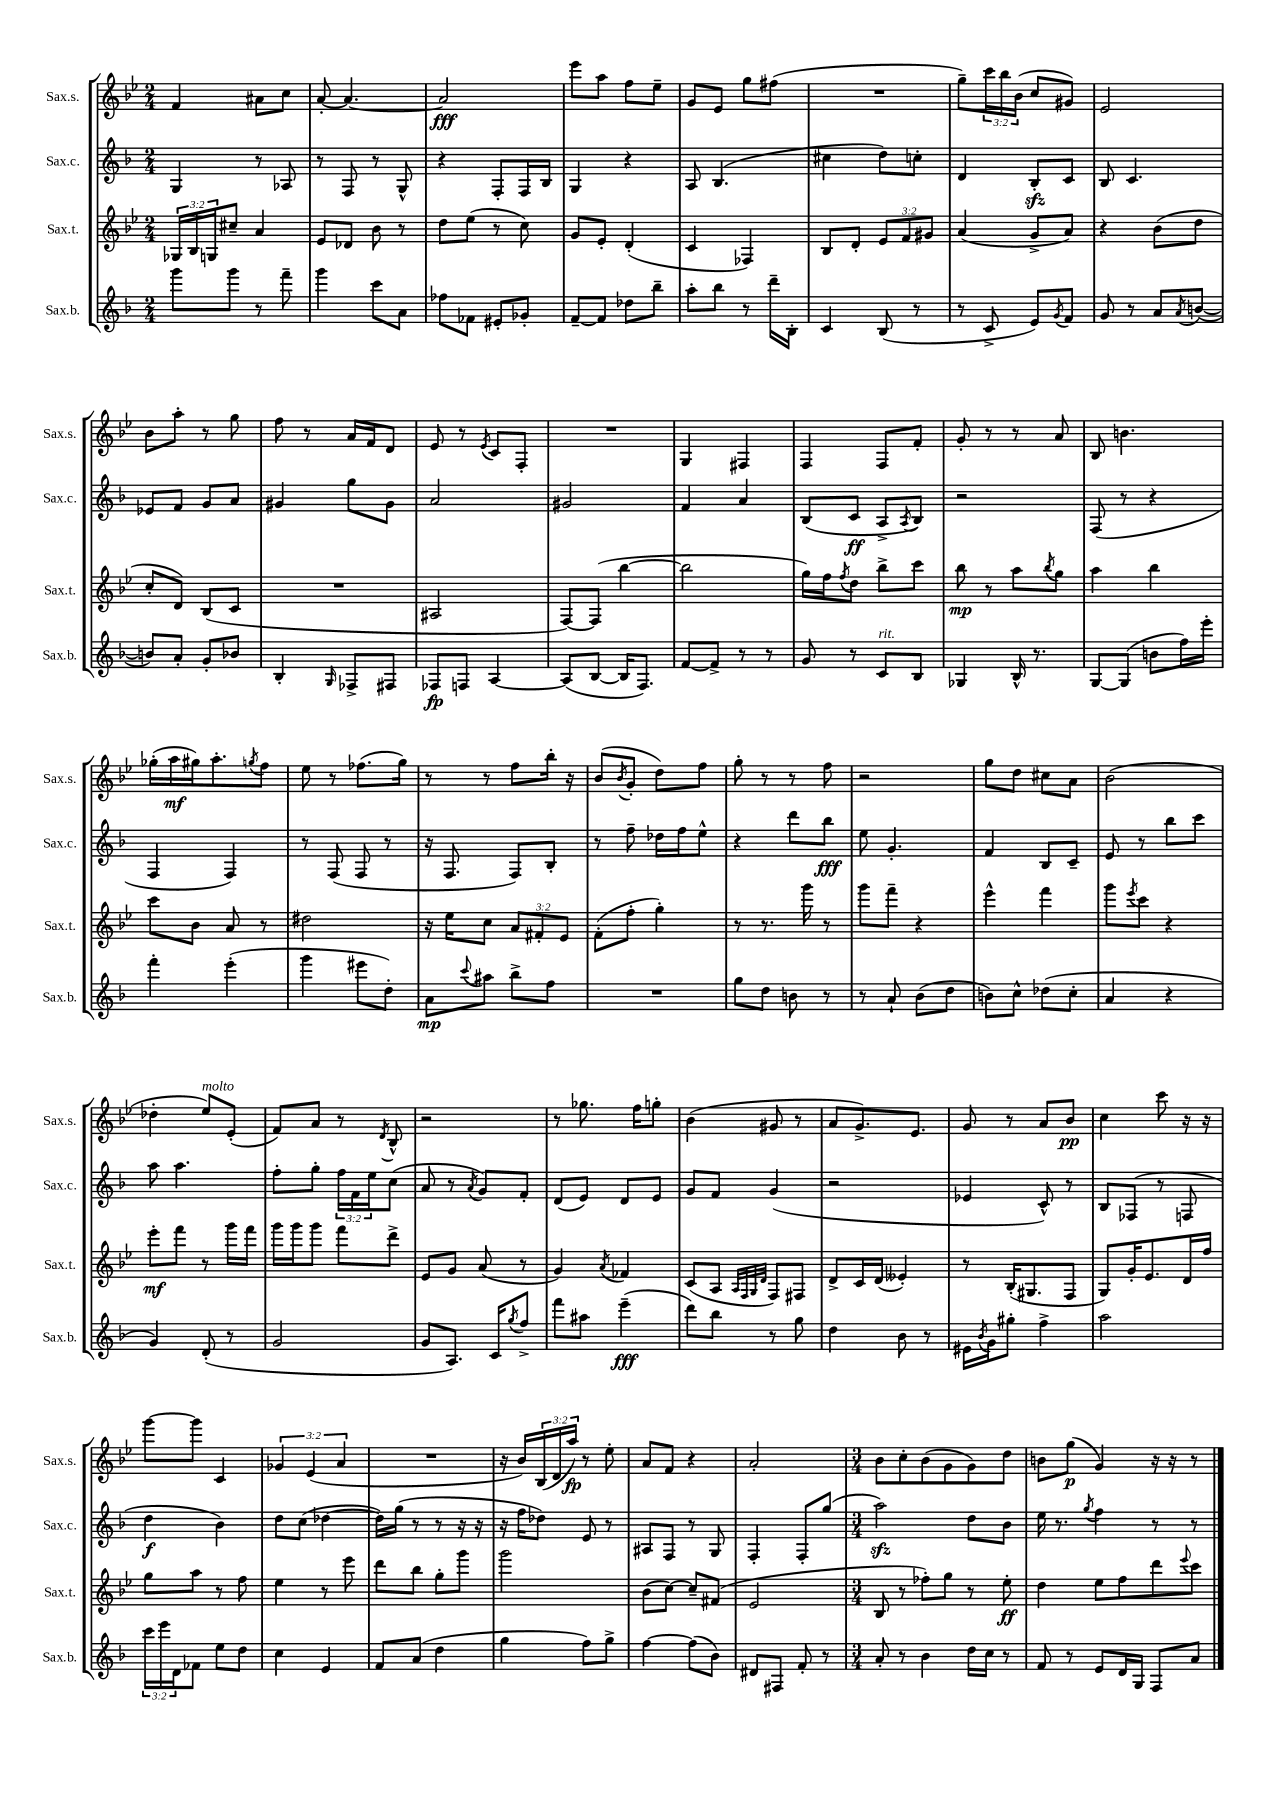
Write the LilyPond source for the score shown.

<<
\new StaffGroup <<
\new Staff = "s0" \with { instrumentName = "Sax.s." shortInstrumentName = "Sax.s." } {
    \clef treble \key bes \major \numericTimeSignature \time 2/4 \override Staff.TupletNumber.text = #tuplet-number::calc-fraction-text
    f'4 ais'8 c''8 |
    a'8~-. a'4.~ |
    a'2\fff |
    ees'''8 a''8 f''8 ees''8-- |
    g'8 ees'8 g''8 fis''8( |
    R2 |
    g''8--) \tuplet 3/2 { c'''16 bes''16 bes'16( } c''8 gis'8) |
    ees'2 |
    bes'8 a''8-. r8 g''8 |
    f''8 r8 a'16 f'16 d'8 |
    ees'8 r8 \acciaccatura { ees'8 } c'8 f8-. |
    R2 |
    g4 fis4 |
    f4 f8 f'8-. |
    g'8-. r8 r8 a'8 |
    bes8 b'4. |
    ges''16-.( a''16\mf gis''16) a''8.-. \acciaccatura { g''8 } f''8 |
    ees''8 r8 fes''8.( g''16) |
    r8 r8 f''8 bes''16-. r16 |
    bes'8( \acciaccatura { bes'8 } g'8-. d''8) f''8 |
    g''8-. r8 r8 f''8 |
    r2 |
    g''8 d''8 cis''8 a'8 |
    bes'2( |
    des''4-. ees''8^\markup { \italic "molto" }) ees'8-.( |
    f'8) a'8 r8 \acciaccatura { d'8 } bes8-^ |
    r2 |
    r8 ges''8. f''16 g''8-. |
    bes'4( gis'8 r8 |
    a'8 g'8.->) ees'8. |
    g'8 r8 a'8 bes'8\pp |
    c''4 c'''8 r16 r16 |
    g'''8~ g'''8 c'4 |
    \tuplet 3/2 { ges'4 ees'4( a'4 } |
    R2 |
    r16 bes'16) \tuplet 3/2 { bes16( d'16 a''16\fp) } r8 ees''8-. |
    a'8 f'8 r4 |
    a'2-. |
    \numericTimeSignature \time 3/4 bes'8 c''8-. bes'8( g'8 g'8) d''8 |
    b'8 g''8\p( g'4) r16 r16 r8 \bar "|." |
}
\new Staff = "s1" \with { instrumentName = "Sax.c." shortInstrumentName = "Sax.c." } {
    \clef treble \key f \major \numericTimeSignature \time 2/4 \override Staff.TupletNumber.text = #tuplet-number::calc-fraction-text
    g4 r8 aes8 |
    r8 f8 r8 g8-^ |
    r4 f8-. f16 bes16 |
    g4 r4 |
    a8 bes4.( |
    cis''4 d''8) c''8-. |
    d'4 bes8-.\sfz c'8 |
    bes8 c'4. |
    ees'8 f'8 g'8 a'8 |
    gis'4 g''8 gis'8 |
    a'2 |
    gis'2 |
    f'4 a'4 |
    bes8( c'8\ff a8-> \acciaccatura { a8 } bes8) |
    r2 |
    f8( r8 r4 |
    f4 f4) |
    r8 f8( f8 r8 |
    r16 f8. f8) bes8-. |
    r8 f''8-- des''16 f''16 e''8-^ |
    r4 d'''8 bes''8\fff |
    e''8 g'4.-. |
    f'4 bes8 c'8-- |
    e'8 r8 bes''8 c'''8 |
    a''8 a''4. |
    f''8-. g''8-. \tuplet 3/2 { f''16 f'16 e''16 } c''8( |
    a'8 r8 \acciaccatura { a'8 } g'8) f'8-. |
    d'8( e'8) d'8 e'8 |
    g'8 f'8 g'4( |
    r2 |
    ees'4 c'8-^) r8 |
    bes8 fes8( r8 f8 |
    d''4\f bes'4) |
    d''8 c''8( des''4~ |
    des''16) g''16( r8 r8 r16 r16 |
    r16 f''16 des''8) e'8 r8 |
    ais8 f8 r8 g8 |
    f4-. f8-. g''8( |
    \numericTimeSignature \time 3/4 a''2\sfz) d''8 bes'8 |
    e''16 r8. \acciaccatura { g''8 } f''4 r8 r8 \bar "|." |
}
\new Staff = "s2" \with { instrumentName = "Sax.t." shortInstrumentName = "Sax.t." } {
    \clef treble \key bes \major \numericTimeSignature \time 2/4 \override Staff.TupletNumber.text = #tuplet-number::calc-fraction-text
    \tuplet 3/2 { ges16 bes16 g16 } cis''8-- a'4 |
    ees'8 des'8 bes'8 r8 |
    d''8 ees''8( r8 c''8) |
    g'8 ees'8-. d'4-.( |
    c'4 fes4) |
    bes8 d'8-. \tuplet 3/2 { ees'8 f'8 gis'8 } |
    a'4( g'8-> a'8) |
    r4 bes'8( d''8 |
    c''8-. d'8) bes8( c'8 |
    R2 |
    ais2 |
    f8~) f8( bes''4~ |
    bes''2 |
    g''16) f''16 \acciaccatura { f''8 } d''8 bes''8-> c'''8 |
    bes''8\mp r8 a''8 \acciaccatura { bes''8 } g''8 |
    a''4 bes''4 |
    c'''8 bes'8 a'8 r8 |
    dis''2 |
    r16 ees''16 c''8 \tuplet 3/2 { a'8 fis'8-. ees'8 } |
    f'8-.( f''8-. g''4-.) |
    r8 r8. g'''16 r8 |
    g'''8 f'''8-- r4 |
    ees'''4-^ f'''4 |
    g'''8 \acciaccatura { ees'''8 } c'''8 r4 |
    ees'''8-.\mf f'''8 r8 g'''16 f'''16 |
    g'''16 g'''16 g'''8 f'''8 d'''8-> |
    ees'8 g'8 a'8( r8 |
    g'4) \acciaccatura { a'8 } fes'4 |
    c'8( a8 \grace { a32 f32 g32 d'32 } f8) fis8 |
    d'8-> c'16 d'16( eeses'4-.) |
    r8 bes16-.( gis8. f8 |
    g8) g'16-. ees'8. d'16 f''16 |
    g''8 a''8 r8 f''8 |
    ees''4 r8 ees'''8 |
    d'''8 bes''8 g''8-. g'''8 |
    g'''2 |
    bes'8( c''8~) c''8-- fis'8( |
    ees'2 |
    \numericTimeSignature \time 3/4 bes8 r8 fes''8-.) g''8 r8 ees''8-.\ff |
    d''4 ees''8 f''8 d'''8 \appoggiatura { ees'''8 } c'''8 \bar "|." |
}
\new Staff = "s3" \with { instrumentName = "Sax.b." shortInstrumentName = "Sax.b." } {
    \clef treble \key f \major \numericTimeSignature \time 2/4 \override Staff.TupletNumber.text = #tuplet-number::calc-fraction-text
    g'''8 g'''8 r8 f'''8-- |
    g'''4 c'''8 a'8 |
    fes''8 fes'8 eis'8-. ges'8-. |
    f'8~-- f'8 des''8 bes''8-- |
    a''8-. bes''8 r8 d'''16-- bes16-. |
    c'4 bes8( r8 |
    r8 c'8-> e'8) \acciaccatura { g'8 } f'8 |
    g'8 r8 a'8 \acciaccatura { a'8 } b'8~( |
    b'8) a'8-. g'8-. bes'8 |
    bes4-. \grace { g16 } fes8-> fis8 |
    fes8\fp f8 a4~ |
    a8( bes8~ bes16 f8.) |
    f'8~ f'8-> r8 r8 |
    g'8 r8 c'8^\markup { \italic "rit." } bes8 |
    ges4 bes16-^ r8. |
    g8~ g8( b'8 f''16) e'''16-. |
    f'''4-. e'''4-.( |
    g'''4 eis'''8 d''8-.) |
    a'8\mp \appoggiatura { c'''8 } ais''8 bes''8-> f''8 |
    R2 |
    g''8 d''8 b'8 r8 |
    r8 a'8-! bes'8( d''8 |
    b'8) c''8-^ des''8( c''8-. |
    a'4 r4 |
    g'4) d'8-.( r8 |
    g'2 |
    g'8 a8.) c'16 \acciaccatura { g''8 } f''8-> |
    f'''8 ais''8 e'''4--\fff( |
    d'''8) bes''8 r8 g''8 |
    d''4 bes'8 r8 |
    eis'16 \acciaccatura { bes'8 } g'16 gis''8-. f''4-> |
    a''2 |
    \tuplet 3/2 { c'''16 e'''16 d'16 } fes'8 e''8 d''8 |
    c''4 e'4 |
    f'8 a'8( d''4 |
    g''4 f''8) g''8-> |
    f''4~ f''8( bes'8) |
    dis'8 fis8 f'8-. r8 |
    \numericTimeSignature \time 3/4 a'8-. r8 bes'4 d''16 c''16 r8 |
    f'8 r8 e'8 d'16 g16 f8 a'8 \bar "|." |
}
>>
>>
\layout { \context { \Score \remove "Bar_number_engraver" } }
